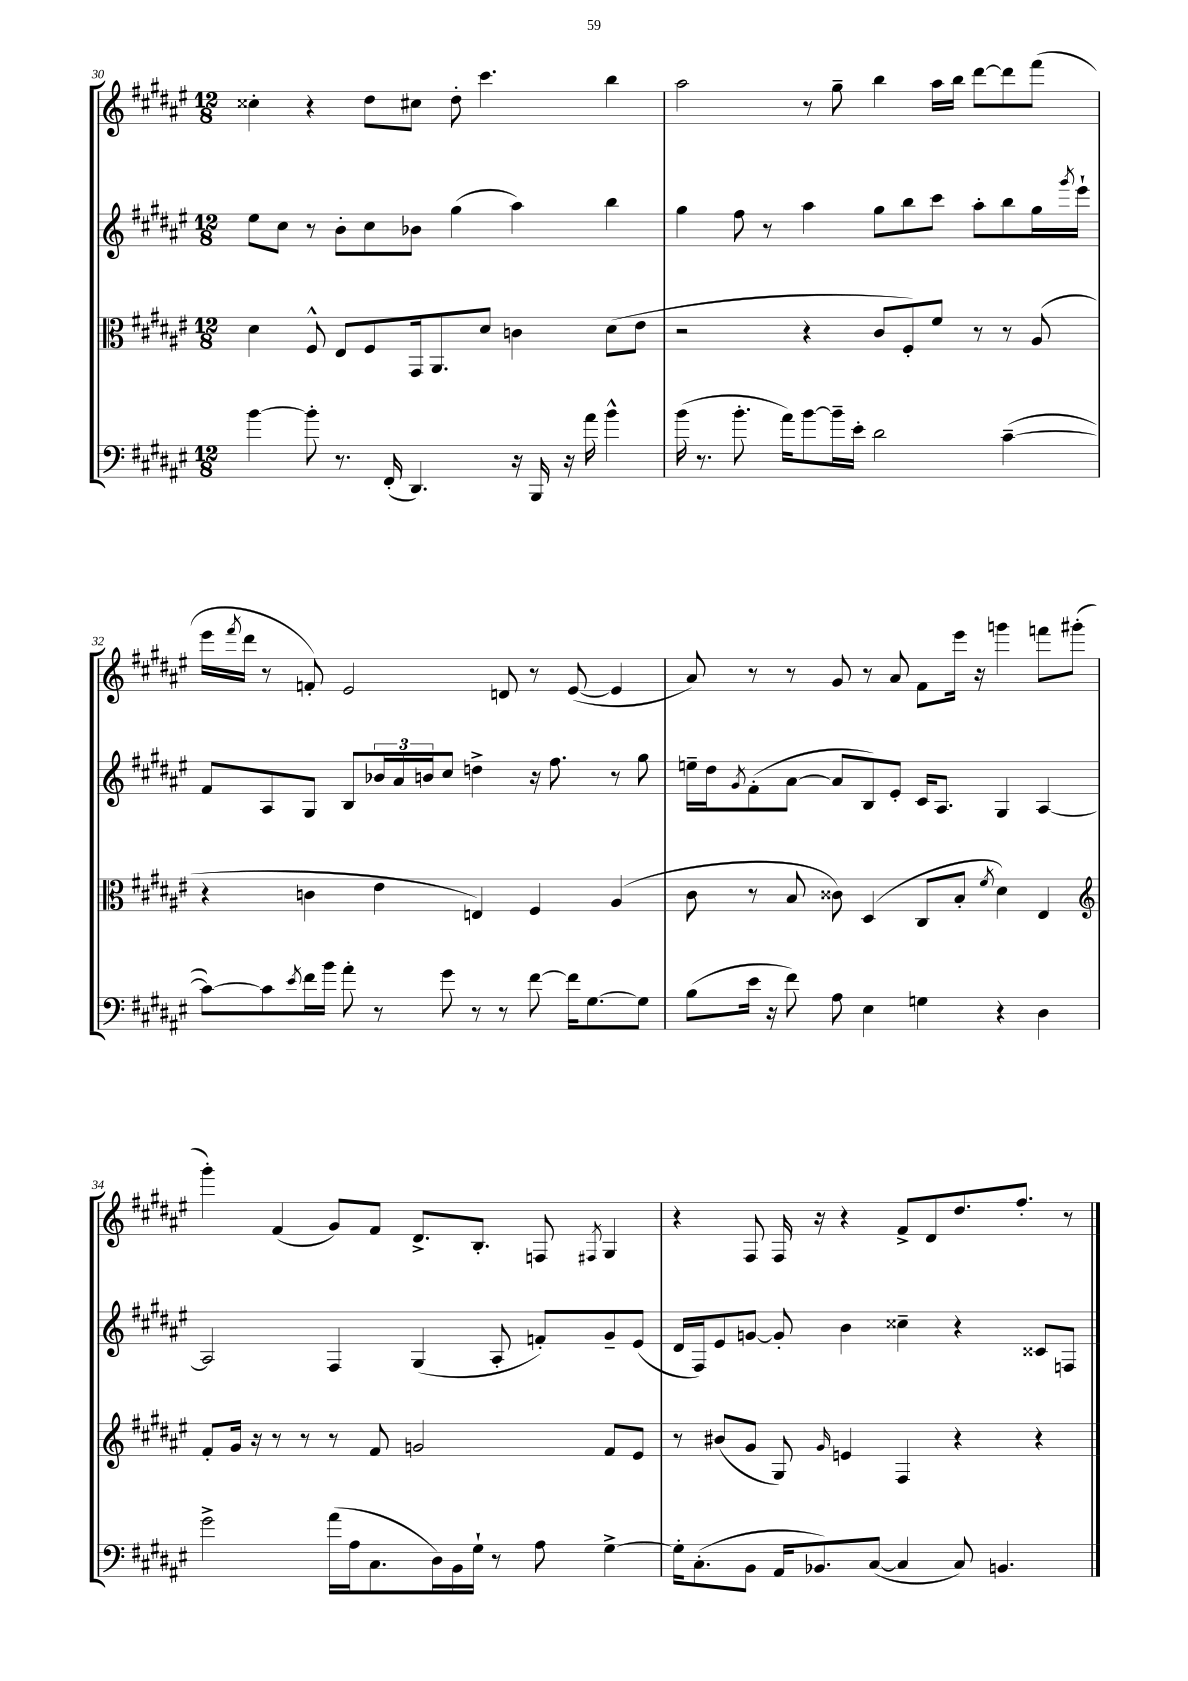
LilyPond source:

<<
\new StaffGroup <<
\new Staff = "s0" {
    \clef treble \key fis \major \numericTimeSignature \time 12/8
    cisis''4-. r4 dis''8 cis''8 dis''8-. cis'''4. b''4 |
    ais''2 r8 gis''8-- b''4 ais''16 b''16 dis'''8~ dis'''8 fis'''8( |
    eis'''16 \acciaccatura { fis'''8 } dis'''16 r8 f'8-.) eis'2 d'8 r8 eis'8~( eis'4 |
    ais'8) r8 r8 gis'8 r8 ais'8 fis'8 eis'''16 r16 g'''4 f'''8 gis'''8-.( |
    gis'''4-.) fis'4( gis'8) fis'8 dis'8.-> b8.-. f8 \acciaccatura { fis8 } gis4 |
    r4 fis8 fis16 r16 r4 fis'8-> dis'8 dis''8. fis''8.-. r8 \bar "|." |
}
\new Staff = "s1" {
    \clef treble \key fis \major \numericTimeSignature \time 12/8
    eis''8 cis''8 r8 b'8-. cis''8 bes'8 gis''4( ais''4) b''4 |
    gis''4 fis''8 r8 ais''4 gis''8 b''8 cis'''8 ais''8-. b''8 gis''16 \acciaccatura { gis'''8 } eis'''16-! |
    fis'8 ais8 gis8 b8 \tuplet 3/2 { bes'16 ais'16 b'16 } cis''8 d''4-> r16 fis''8. r8 gis''8 |
    e''16-- dis''16 \acciaccatura { gis'8 } fis'8-.( ais'8~ ais'8 b8) eis'8-. cis'16 ais8. gis4 ais4~ |
    ais2 fis4 gis4( ais8-. f'8-.) gis'8-- eis'8( |
    dis'16 fis16) eis'8 g'8~ g'8-. b'4 cisis''4-- r4 cisis'8 f8 \bar "|." |
}
\new Staff = "s2" {
    \clef alto \key fis \major \numericTimeSignature \time 12/8
    dis'4 fis8-^ eis8 fis8 gis,16 ais,8. dis'8 c'4 dis'8( eis'8 |
    r2 r4 cis'8 fis8-.) fis'8 r8 r8 ais8( |
    r4 c'4 eis'4 e4) fis4 ais4( |
    cis'8 r8 b8 cisis'8) dis4( cis8 b8-. \acciaccatura { fis'8 } dis'4) eis4 |
    \clef treble fis'8-. gis'16 r16 r8 r8 r8 fis'8 g'2 fis'8 eis'8 |
    r8 bis'8( gis'8 gis8) \grace { gis'16 } e'4 fis4 r4 r4 \bar "|." |
}
\new Staff = "s3" {
    \clef bass \key fis \major \numericTimeSignature \time 12/8
    b'4~ b'8-. r8. fis,16-.( dis,4.) r16 b,,16 r16 ais'16 b'4-^ |
    b'16( r8. b'8.-. ais'16) b'8~ b'16-- eis'16-. dis'2 cis'4~--( |
    cis'8~) cis'8 \acciaccatura { eis'8 } fis'16 b'16 ais'8-. r8 gis'8 r8 r8 fis'8~ fis'16 gis8.~ gis8 |
    b8( eis'16 r16 fis'8) ais8 eis4 g4 r4 dis4 |
    gis'2-> ais'16( ais16 cis8. dis16) b,16 gis16-! r8 ais8 gis4~-> |
    gis16-. cis8.-.( b,8 ais,16 bes,8.) cis8~( cis4 cis8) b,4. \bar "|." |
}
>>
>>
\layout { \context { \Score currentBarNumber = #30 } }
